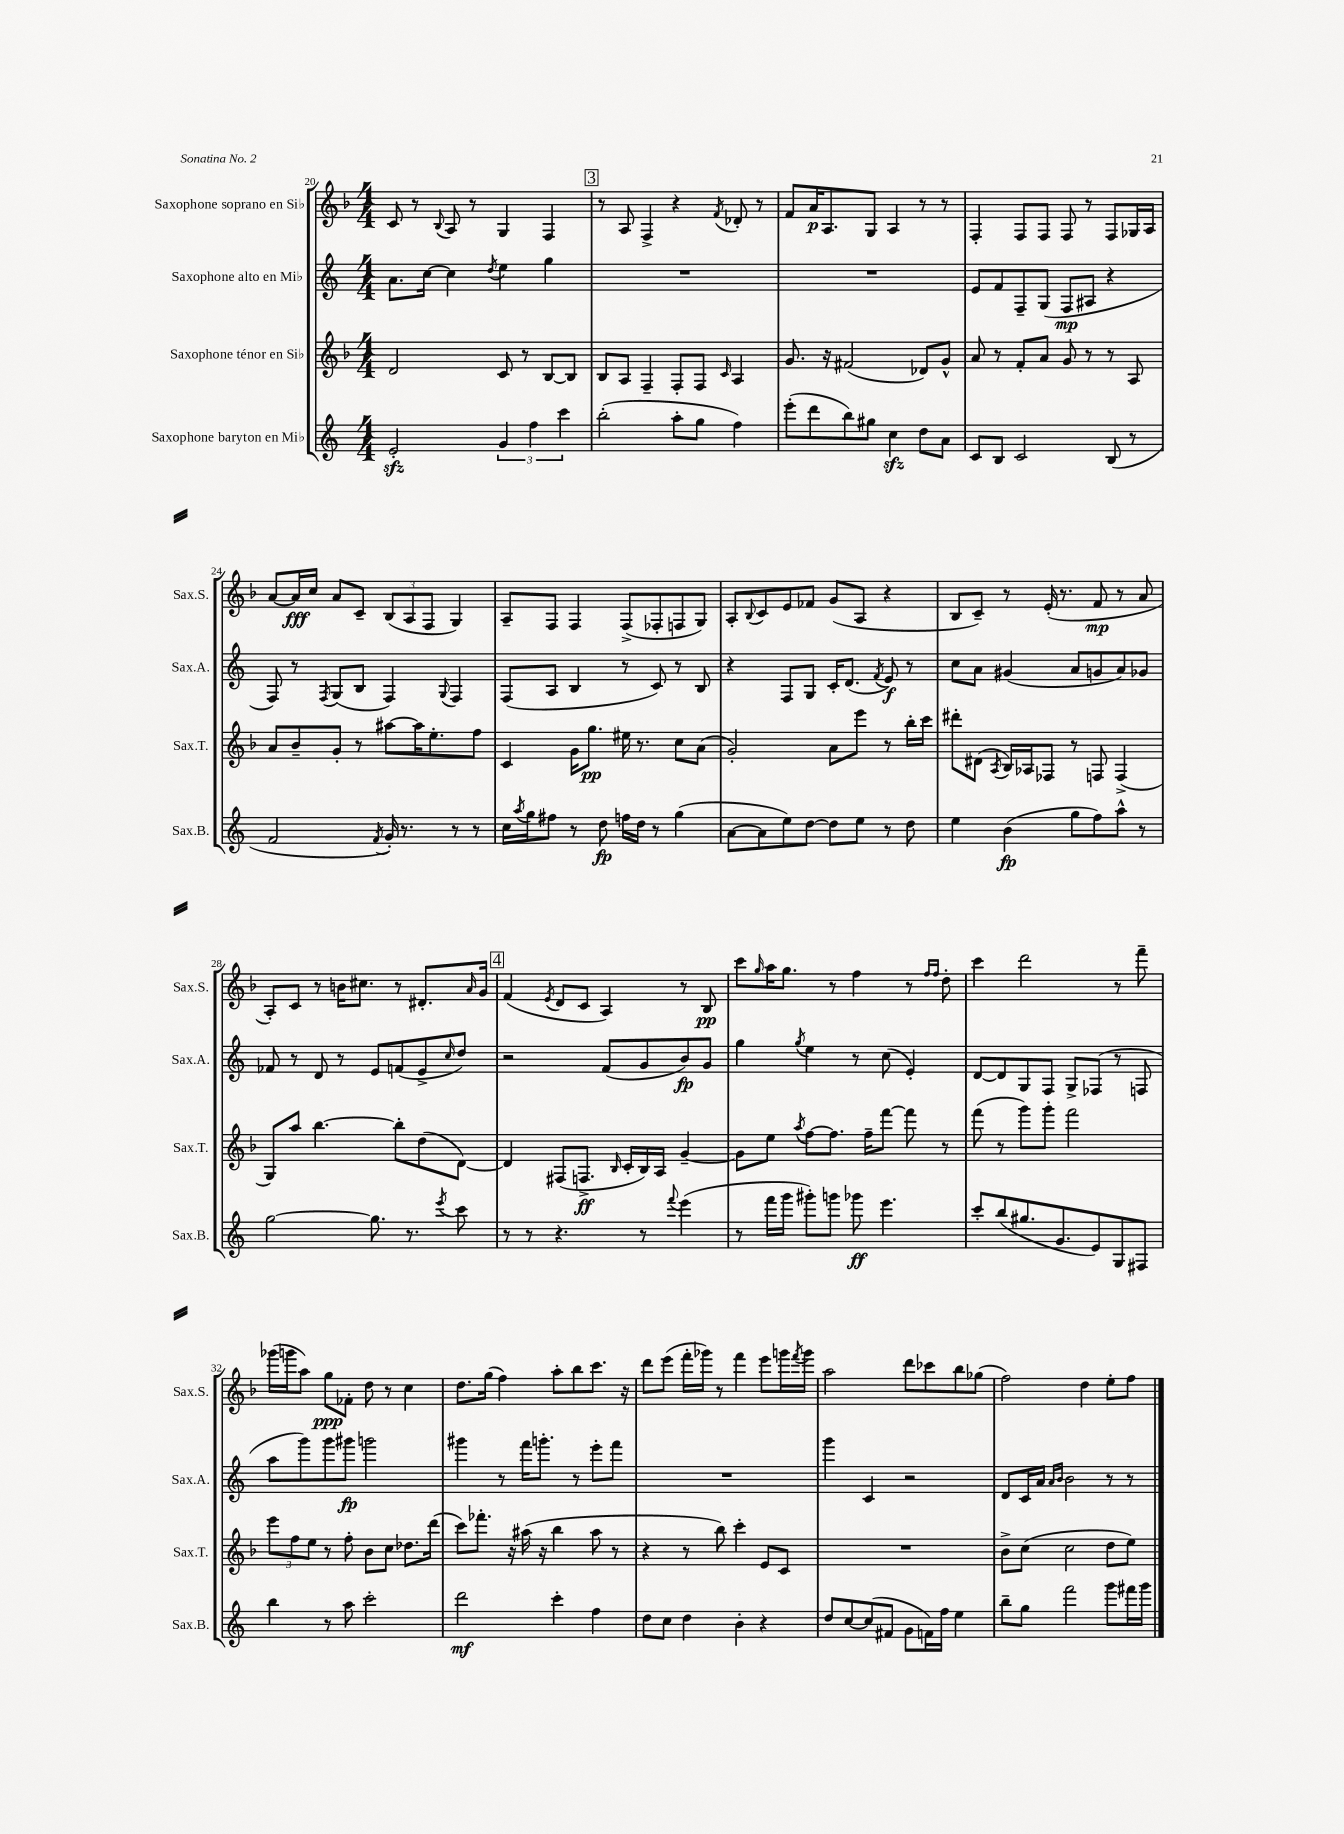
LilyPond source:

<<
\new StaffGroup <<
\new Staff = "s0" \with { instrumentName = "Saxophone soprano en Sib" shortInstrumentName = "Sax.S." } {
    \clef treble \key f \major \numericTimeSignature \time 4/4
    c'8 r8 \appoggiatura { bes8 } a8 r8 g4 f4 |
    \mark \markup { \box "3" } r8 a8 f4-> r4 \acciaccatura { f'8 } des'8-. r8 |
    f'8 a'16\p a8. g8 a4 r8 r8 |
    f4-. f8 f8 f8 r8 f8 ges16 a16 |
    a'8~ a'16\fff c''16 a'8 c'8-- \tuplet 3/2 { bes8( a8 f8 } g4) |
    a8-- f8 f4 f8->( fes8-. f8 g8) |
    a8-. \appoggiatura { bes8 } c'8 e'8 fes'8 g'8( a8 r4 |
    bes8 c'8--) r8 e'16-.( r8. f'8\mp r8 a'8 |
    a8-.) c'8 r8 b'16 cis''8. r8 dis'8.-. \grace { a'16 } g'16 |
    \mark \markup { \box "4" } f'4( \acciaccatura { e'8 } d'8 c'8 a4) r8 bes8\pp |
    c'''8 \grace { g''16 } a''16 g''8. r8 f''4 r8 \grace { f''16 f''16 } d''8-. |
    c'''4 d'''2 r8 f'''8-- |
    ges'''16( g'''16 a''8) g''8\ppp fes'8-. d''8 r8 c''4 |
    d''8. g''16( f''4) a''8-. bes''8 c'''8. r16 |
    d'''8 e'''8( f'''16-. ges'''16) r8 f'''4 e'''8 g'''16 \acciaccatura { f'''8 } g'''16 |
    a''2 d'''8 ces'''8 bes''8 ges''8( |
    f''2) d''4 e''8-. f''8 \bar "|." |
}
\new Staff = "s1" \with { instrumentName = "Saxophone alto en Mib" shortInstrumentName = "Sax.A." } {
    \clef treble \key c \major \numericTimeSignature \time 4/4
    a'8. c''16~ c''4 \acciaccatura { d''8 } e''4 g''4 |
    \mark \markup { \box "3" } R1 |
    R1 |
    e'8 f'8 f8-- g8( f8\mp ais8 r4 |
    f8) r8 \acciaccatura { f8 } g8( b8 f4) \appoggiatura { g8 } f4 |
    f8( a8 b4 r8 c'8) r8 b8 |
    r4 f8 g8 c'16-. d'8.( \acciaccatura { f'8 } e'8\f) r8 |
    c''8 a'8 gis'4( a'8 g'8 a'8) ges'8 |
    fes'8 r8 d'8 r8 e'8 f'8( e'8-> \grace { c''16 } d''8) |
    \mark \markup { \box "4" } r2 f'8( g'8 b'8\fp) g'8 |
    g''4 \acciaccatura { g''8 } e''4 r8 c''8( e'4-.) |
    d'8~ d'8 g8 f8 g8-> fes8( r8 f8 |
    a''8 g'''8) g'''8 gis'''8\fp g'''2 |
    gis'''4 r8 f'''16 g'''8.-. r8 e'''8-. f'''8 |
    R1 |
    g'''4 c'4 r2 |
    d'8 c'16 a'16 \grace { a'16 b'16 } b'2 r8 r8 \bar "|." |
}
\new Staff = "s2" \with { instrumentName = "Saxophone ténor en Sib" shortInstrumentName = "Sax.T." } {
    \clef treble \key f \major \numericTimeSignature \time 4/4
    d'2 c'8 r8 bes8~ bes8 |
    \mark \markup { \box "3" } bes8 a8 f4-- f8-. f8 \grace { c'16 } a4 |
    g'8. r16 fis'2( des'8) g'8-^ |
    a'8 r8 f'8-. a'8 g'8 r8 r8 a8 |
    a'8 bes'8-- g'8-. r8 ais''8~ ais''16 e''8.-. f''8 |
    c'4 g'16 g''8.\pp eis''16 r8. c''8 a'8( |
    g'2-.) a'8 e'''8 r8 bes''16-. c'''16 |
    dis'''8-. dis'8( \acciaccatura { a8 } bes16) aes16 fes8 r8 f8 f4->( |
    g8) a''8 bes''4.~ bes''8-. d''8( d'8~) |
    \mark \markup { \box "4" } d'4 fis8( f8.->\ff \grace { bes16 } c'16-. bes16) a16 g'4~-- |
    g'8 e''8 \acciaccatura { a''8 } f''8~ f''8. f''16-- f'''8~ f'''8 r8 |
    f'''8( r8 g'''8) g'''8-. f'''2 |
    \tuplet 3/2 { e'''8 f''8 e''8 } r8 f''8-. bes'8 c''8 des''8. d'''16( |
    c'''8) fes'''8.-. r16 ais''16( r16 bes''4 ais''8 r8 |
    r4 r8 bes''8) c'''4-. e'8 c'8 |
    R1 |
    bes'8-> c''8( c''2 d''8 e''8) \bar "|." |
}
\new Staff = "s3" \with { instrumentName = "Saxophone baryton en Mib" shortInstrumentName = "Sax.B." } {
    \clef treble \key c \major \numericTimeSignature \time 4/4
    e'2-.\sfz \tuplet 3/2 { g'4 f''4 c'''4 } |
    \mark \markup { \box "3" } b''2-.( a''8-. g''8 f''4) |
    e'''8-.( d'''8 b''8) gis''8 c''4\sfz d''8 a'8 |
    c'8 b8 c'2 b8( r8 |
    f'2 \acciaccatura { f'8 } g'16-.) r8. r8 r8 |
    c''16 \acciaccatura { a''8 } g''16 fis''8 r8 d''8\fp f''16 d''16 r8 g''4( |
    a'8~ a'8 e''8) d''8~ d''8 e''8 r8 d''8 |
    e''4 b'4\fp( g''8 f''8) a''8-^ r8 |
    g''2~ g''8. r8. \acciaccatura { e'''8 } c'''8 |
    \mark \markup { \box "4" } r8 r8 r4. r8 \appoggiatura { f'''8 } e'''4( |
    r8 f'''16 g'''16 gis'''8-.) g'''8 ges'''8\ff e'''4. |
    c'''8-. b''8( gis''8. g'8. e'8) g8 fis8 |
    b''4 r8 a''8 c'''2-. |
    d'''2\mf c'''4-. f''4 |
    d''8 c''8 d''4 b'4-. r4 |
    d''8 c''8~ c''8( fis'8 g'8 f'16) f''16 e''4 |
    b''8-- g''8 f'''2 g'''8 fis'''16 g'''16 \bar "|." |
}
>>
>>
\layout { \context { \Score currentBarNumber = #20 } }
